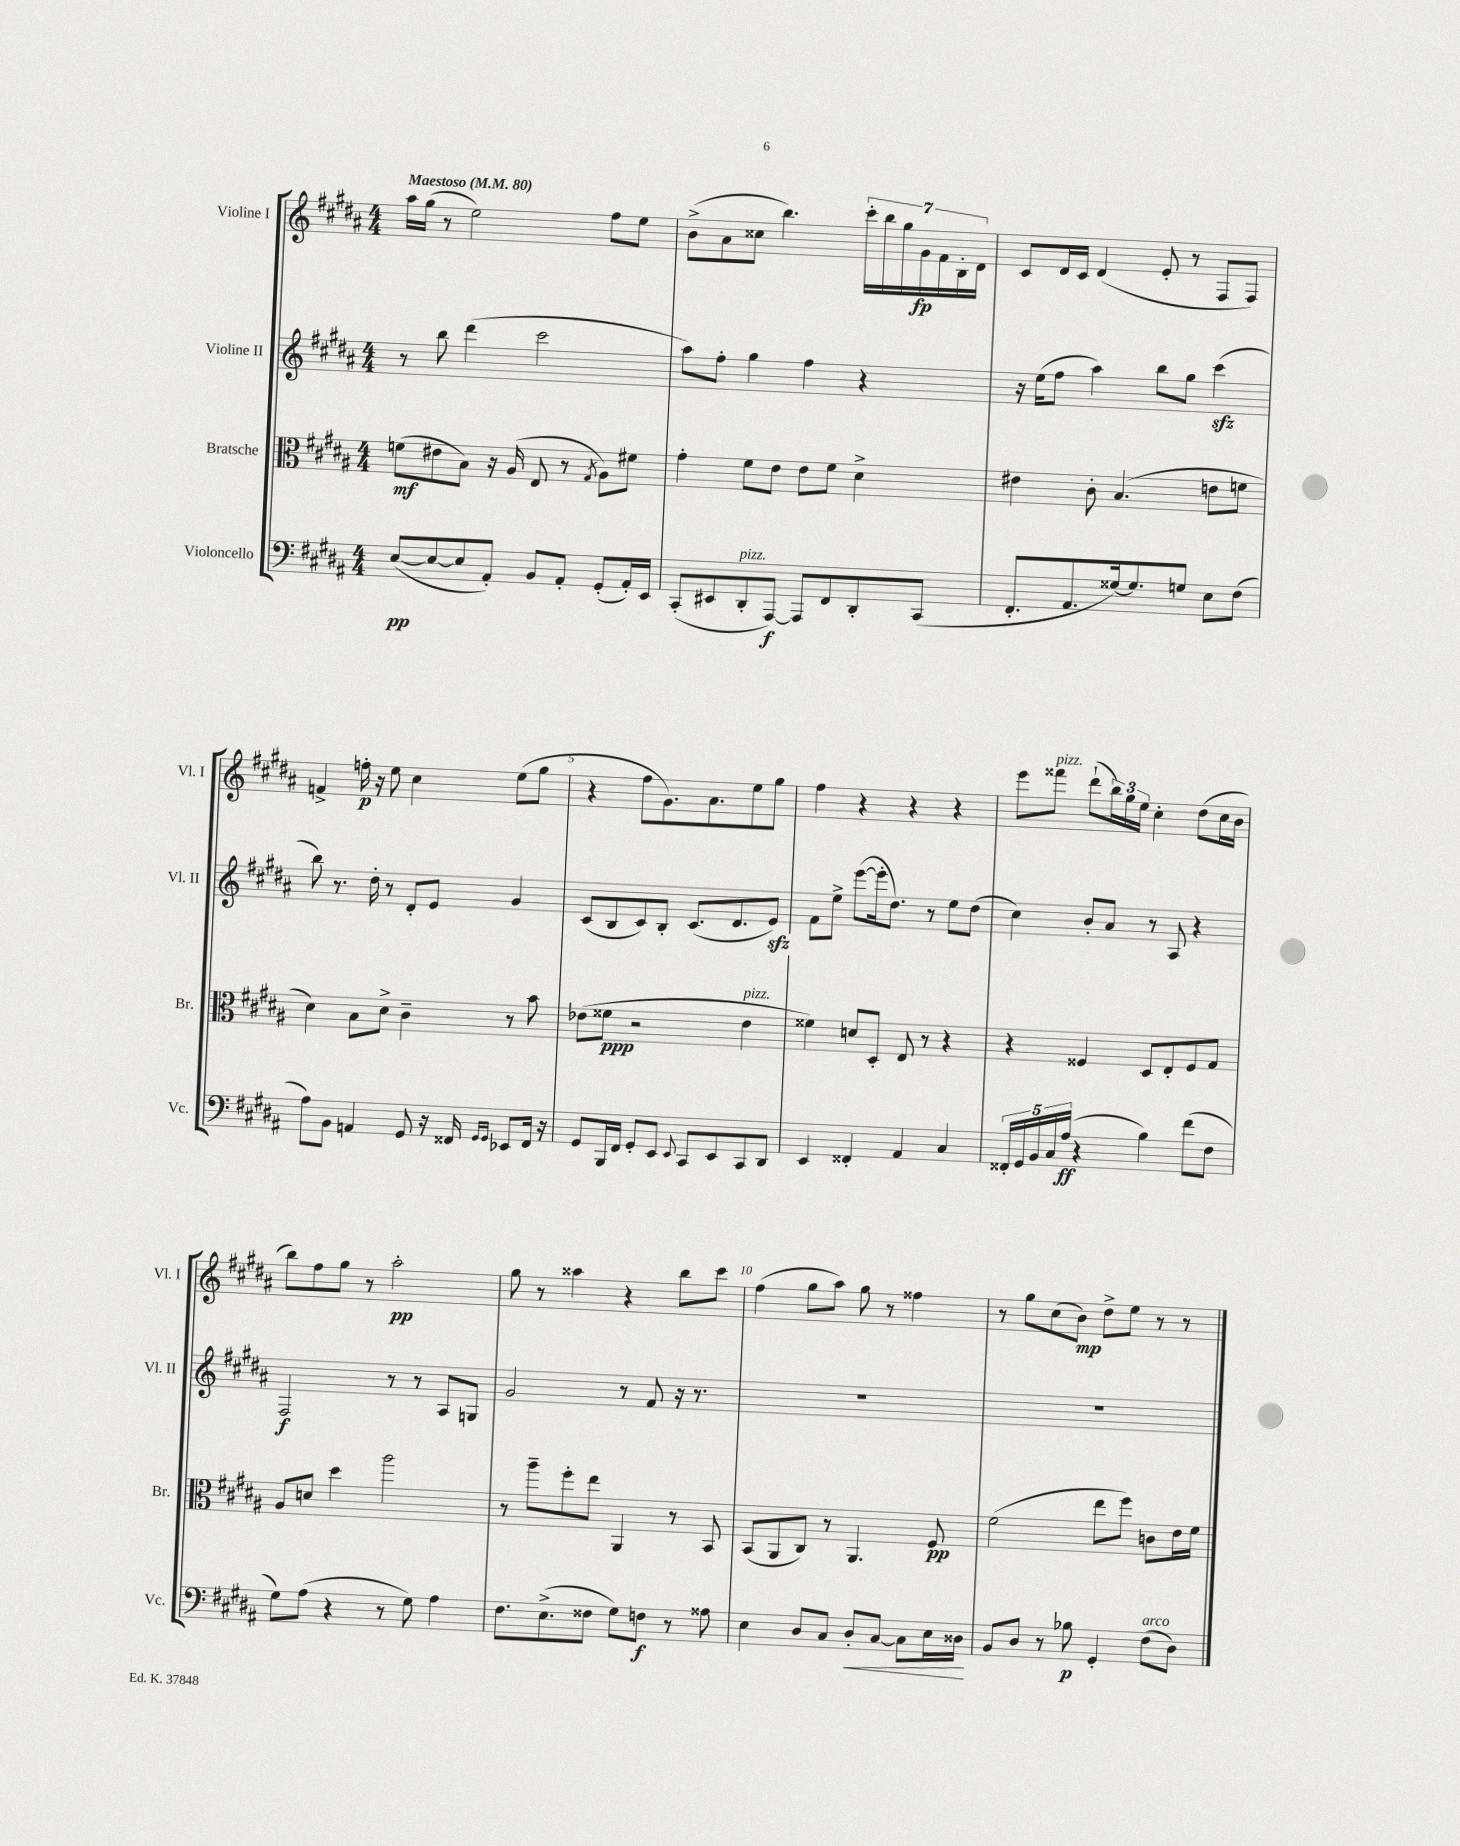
<<
\new StaffGroup <<
\new Staff = "s0" \with { instrumentName = "Violine I" shortInstrumentName = "Vl. I" } {
    \clef treble \key b \major \numericTimeSignature \time 4/4 \tempo "Maestoso" 4 = 80
    ais''16 gis''16( r8 e''2) fis''8 e''8 |
    b'8->( ais'8 cisis''8 b''4.) \tuplet 7/4 { cis'''16-. b''16 gis''16 gis'16\fp fis'16 b16-. dis'16 } |
    cis'8 dis'16 cis'16 dis'4( e'8-. r8 fis8 fis8) |
    f'4-> f''16-.\p r16 e''8 cis''4 e''8( gis''8 |
    r4 fis''8 gis'8.) ais'8. e''8 gis''8 |
    fis''4 r4 r4 r4 |
    e'''8 fisis'''8^\markup { \italic "pizz." } dis'''8-!( \tuplet 3/2 { b''16) gis''16 e''16 } cis''4-. dis''8( cis''16 b'16 |
    b''8) fis''8 gis''8 r8 ais''2-.\pp |
    gis''8 r8 aisis''4 r4 b''8 cis'''8 |
    fis''4( gis''8 ais''8) gis''8 r8 fisis''4 |
    r8 gis''8 cis''8( b'8\mp) dis''8-> e''8 r8 r8 \bar "|." |
}
\new Staff = "s1" \with { instrumentName = "Violine II" shortInstrumentName = "Vl. II" } {
    \clef treble \key b \major \numericTimeSignature \time 4/4
    r8 b''8 dis'''4( cis'''2 |
    ais''8) fis''8-. gis''4 fis''4 r4 |
    r16 e''16( fis''8 ais''4) b''8 gis''8 cis'''4\sfz( |
    b''8) r8. dis''16-. r8 dis'8-. e'8 gis'4 |
    cis'8( b8 cis'8) b8-. cis'8.( dis'8. e'8\sfz) |
    fis'8 e''8-> e'''8~( e'''16-. dis''8.) r8 e''8 dis''8( |
    cis''4) b'8-. ais'8 r8 ais8 r4 |
    fis2\f r8 r8 ais8 g8 |
    gis'2 r8 fis'8 r16 r8. |
    R1 |
    R1 \bar "|." |
}
\new Staff = "s2" \with { instrumentName = "Bratsche" shortInstrumentName = "Br." } {
    \clef alto \key b \major \numericTimeSignature \time 4/4
    f'8\mf( eis'8 b8) r16 ais16( e8 r8 \acciaccatura { gis8 } ais8) fis'8 |
    gis'4-. fis'8 e'8 e'8 fis'8 dis'4-> |
    eis'4 cis'8-. b4.( e'8 f'8 |
    dis'4) b8 dis'8-> cis'4-- r8 b'8 |
    ees'8( fisis'8\ppp r2 ees'4^\markup { \italic "pizz." } |
    fisis'4) d'8 dis8-. e8 r8 r4 |
    r4 fisis4 dis8 e8-. fisis8 gis8 |
    ais8 d'8 dis''4 ais''2 |
    r8 ais''8-- fis''8-. e''8 ais,4 r8 b,8 |
    b,8( ais,8 cis8) r8 ais,4. fis8\pp |
    fis'2( e''8 fis''8) c'8 e'16 fis'16 \bar "|." |
}
\new Staff = "s3" \with { instrumentName = "Violoncello" shortInstrumentName = "Vc." } {
    \clef bass \key b \major \numericTimeSignature \time 4/4
    e8~\pp( e8~ e8 ais,8-.) b,8 ais,8-. gis,8-.( ais,16-.) e,16 |
    cis,8-.( eis,8 dis,8-.^\markup { \italic "pizz." } ais,,8~\f) ais,,8 fis,8 dis,8-. cis,8( |
    fis,8.-. ais,8. gisis16~) gisis8. g8 e8 fis8( |
    ais8) b,8 a,4 gis,8 r16 fisis,16 \grace { gis,16 gis,16 } ees,8 fisis,16 r16 |
    gis,8 b,,16 fis,16 gis,8-. e,8 \appoggiatura { e,8 } cis,8 e,8 cis,8 dis,8 |
    e,4 fisis,4-. ais,4 cis4 |
    \tuplet 5/4 { fisis,16-. gis,16 b,16 cis16 ais16\ff( } r4 b4) fis'8( fis8 |
    gis8) ais8( r4 r8 gis8) ais4 |
    fis8. e8.->( fisis8 gis8) f8\f r8 aisis8 |
    e4 dis8 cis8 dis8-.\< cis8~ cis8 e16 disis16\! |
    b,8 dis8 r8 bes8\p gis,4-. fis8^\markup { \italic "arco" }( dis8) \bar "|." |
}
>>
>>
\layout { \context { \Score \override BarNumber.break-visibility = ##(#f #t #t) barNumberVisibility = #(every-nth-bar-number-visible 5) } }
